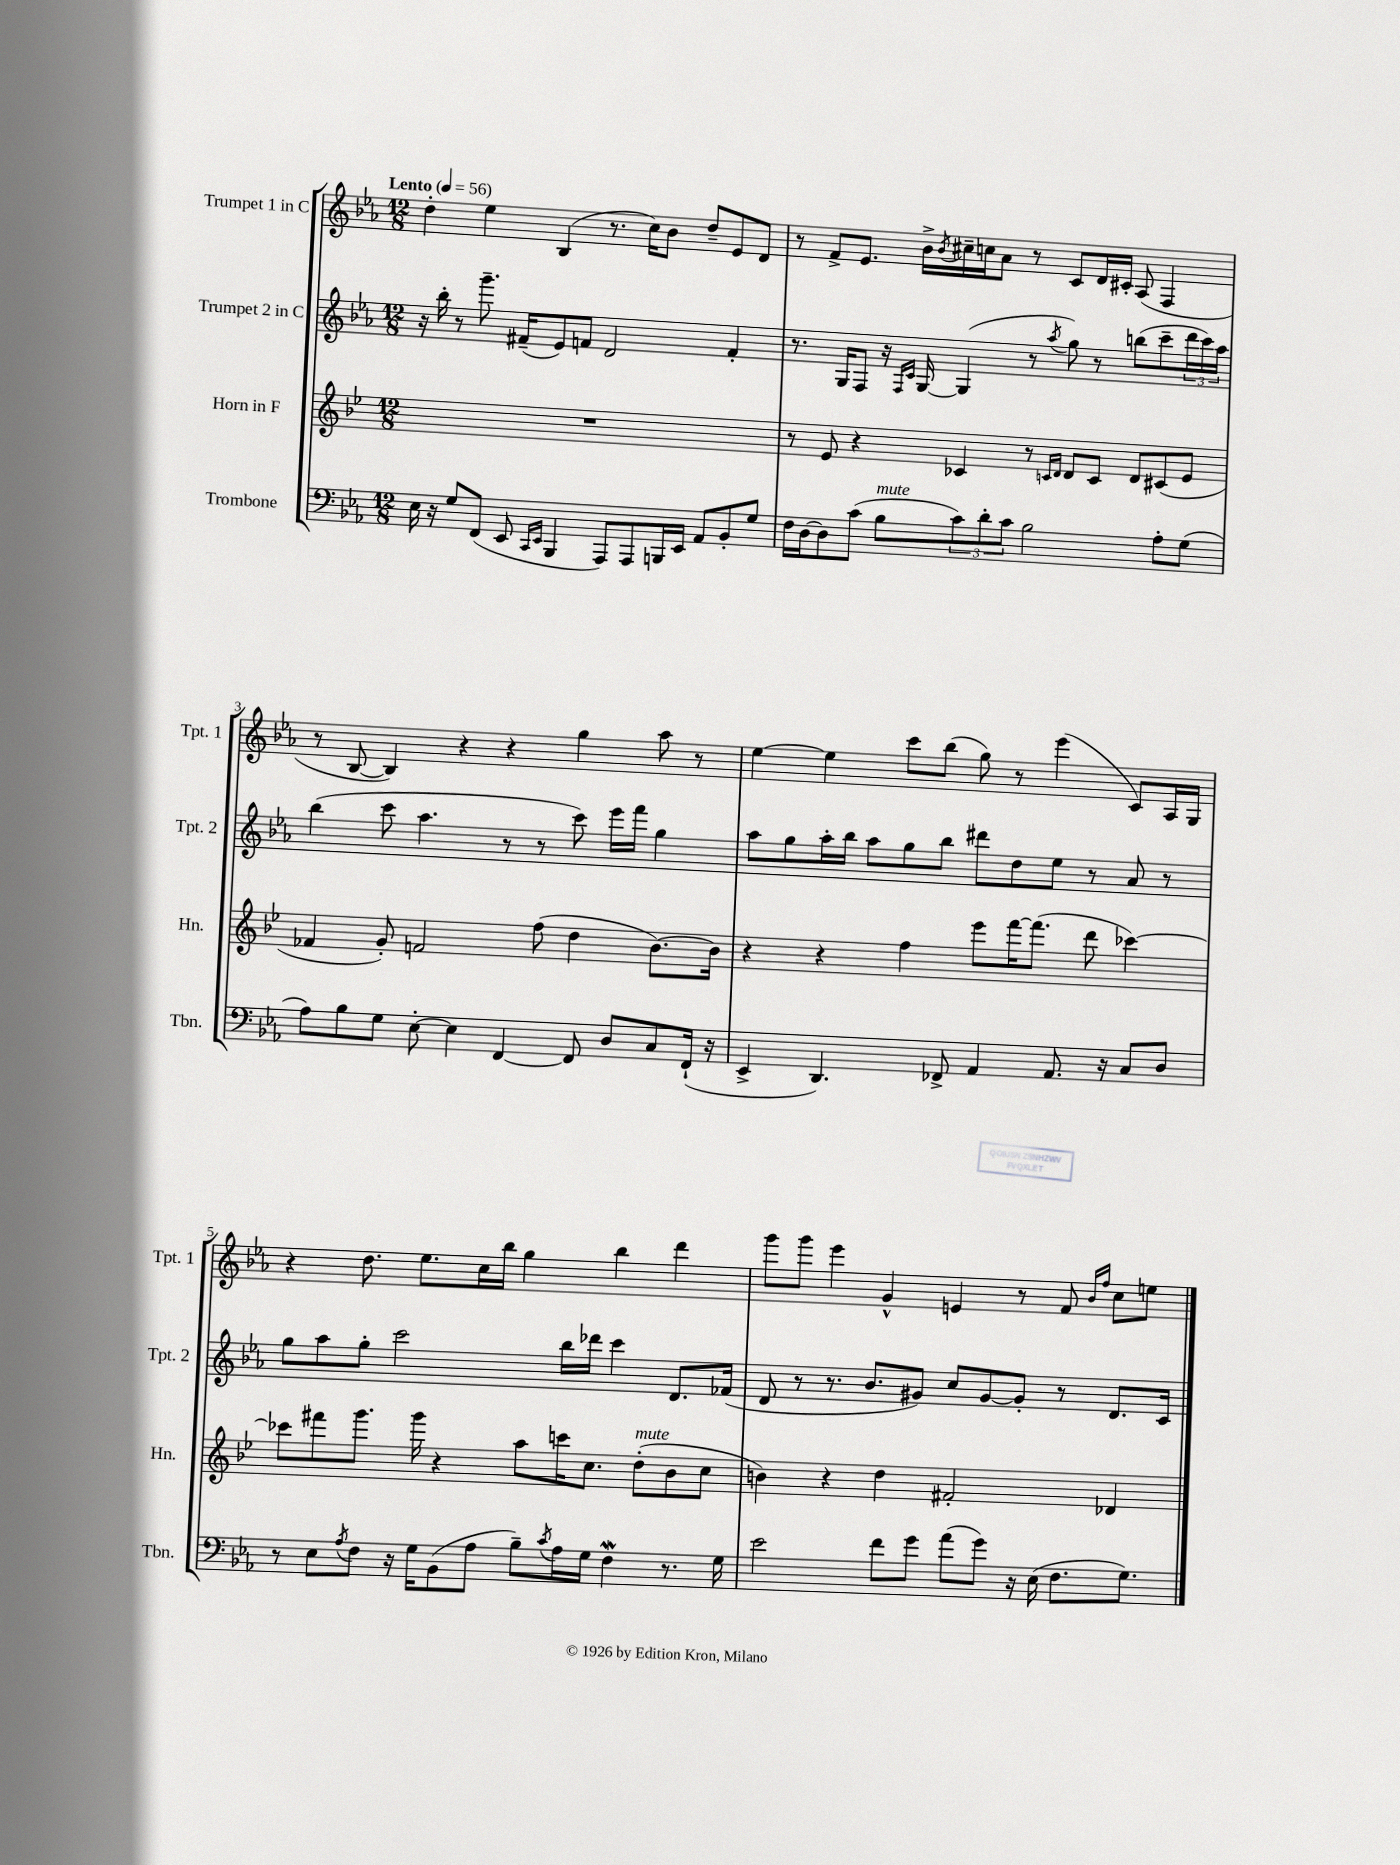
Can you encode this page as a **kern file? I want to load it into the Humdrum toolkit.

**kern	**kern	**kern	**kern
*staff4	*staff3	*staff2	*staff1
*clefF4	*clefG2	*clefG2	*clefG2
*k[b-e-a-]	*k[b-e-]	*k[b-e-a-]	*k[b-e-a-]
*M12/8	*M12/8	*M12/8	*M12/8
*MM56	*MM56	*MM56	*MM56
16E-\	1.r	16r	4dd'\
16r	.	16bb-'\	.
8G/L	.	8r	.
(8FF/J	.	8.ggg~\	4ee-\
8EE-/	.	.	.
.	.	(16f#~/LK	.
16qqCC/LL	.	.	.
16qqEE-/JJ	.	.	.
4BBB-/	.	8e-/)	(4B-/
.	.	8f/J	.
8AAA-/L)	.	2d/	8.r
8AAA-/	.	.	.
.	.	.	16cc\LK)
16BBB/L	.	.	8b-\J
16EE-/JJ	.	.	.
8AA-/L	.	.	8dd~/L
8BB-'/	.	4f'/	8e-/
8G/J	.	.	8d/J
=	=	=	=
16F\LL	8r	8.r	8r
[16D\J	.	.	.
8D\]	8e-/	.	8f^/L
.	.	16G/LK	.
(8c\J	4r	8F/J	8.e-/J
8B-\L	.	16r	.
.	.	16qqF/LL	.
.	.	16qqc/JJ	.
.	.	[16G/	16b-^\LL
.	.	.	8qb-/
12c\)	4c-/	(4G/]	16cc#~\
.	.	.	16cc\J
12d'\	.	.	.
.	.	.	8a-\J
12c\J	.	.	.
2B-\	8r	8r	8r
.	16qqc/LL	.	.
.	16qqd/JJ	8qaa-/	.
.	8d/L	8gg\)	8c/L
.	8c/J	8r	16d/L
.	.	.	16c#'/JJ
.	8d/L	(8bb\L	(8A-/
8A-'\L	(8c#/	8ccc~\	4F/
(8G\J	8e-/J	24ddd\L	.
.	.	24ccc\)	.
.	.	24aa-\JJ	.
=	=	=	=
8A-\L)	4f-/	(4bb-\	8r
8B-\	.	.	[8B-/
8G\J	8g'/)	8ccc\	4B-/])
[8E-'\	2f/	4.aa-\	.
4E-\]	.	.	4r
[4FF/	.	8r	4r
.	(8ff\	8r	.
8FF/]	4dd\	8ccc\)	4gg\
8D/L	.	16eee-\LL	.
.	.	16fff\JJ	.
8C/	[8.b-\L)	4gg\	8aa-\
(16FF`/Jk	.	.	8r
16r	16b-\]Jk	.	.
=	=	=	=
4EE-^/	4r	8aa-\L	[4ee-\
.	.	8gg\	.
4.DD/)	4r	16aa-'\L	4ee-\]
.	.	16bb-\JJ	.
.	.	8aa-\L	.
.	4ff\	8gg\	8ccc\L
8FF-^/	.	8bb-\J	(8bb-\J
4AA-/	8eee-\L	8ddd#\L	8gg\)
.	[16fff\K	8dd\	8r
.	(8.fff\]J	.	.
8.AA-/	.	8ee-\J	(4eee-\
.	8ddd\	8r	.
16r	.	.	.
8C/L	[4ccc-\)	8a-/	8c/L)
8D/J	.	8r	16A-/L
.	.	.	16G/JJ
=	=	=	=
8r	8ccc-\]L	8gg\L	4r
8E-\L	8fff#\	8aa-\	.
8qA-/	.	.	.
8F\J	8.ggg\J	8gg'\J	8.dd\
16r	.	2ccc\	.
16G\LK	16ggg\	.	8.ee-\L
(8BB-\	4r	.	.
8A-\J	.	.	16cc\L
.	.	.	16bb-\JJ
8B-~\L)	8aa\L	.	4gg\
8qc/	.	.	.
16A-\L	16ccc\K	16bb-\LL	.
16G\JJ	8.cc\J	16ddd-\JJ	.
4F\	.	4ccc\	4bb-\
.	(8dd'\L	.	.
8.r	8b-\	8.d/L	4ddd\
.	8cc\J	.	.
16G\	.	(16f-/Jk	.
=	=	=	=
2e-\	4b\)	8d/	8ggg\L
.	.	8r	8ggg\J
.	4r	8.r	4eee-\
.	.	8.b-/L	.
8f\L	4dd\	.	4g^^/
8g\J	.	8g#/J)	.
(8a-\L	2f#'/	8cc/L	4e/
8g\J)	.	[8g#/	.
16r	.	8g#'/]J	8r
(16E-\	.	.	.
8.F\L	.	8r	8f/
.	.	.	16qqb-/LL
.	.	.	16qqff/JJ
.	4d-/	8.d/L	8cc\L
8.G\J)	.	.	.
.	.	.	8ee\J
.	.	16c/Jk	.
==	==	==	==
*-	*-	*-	*-
